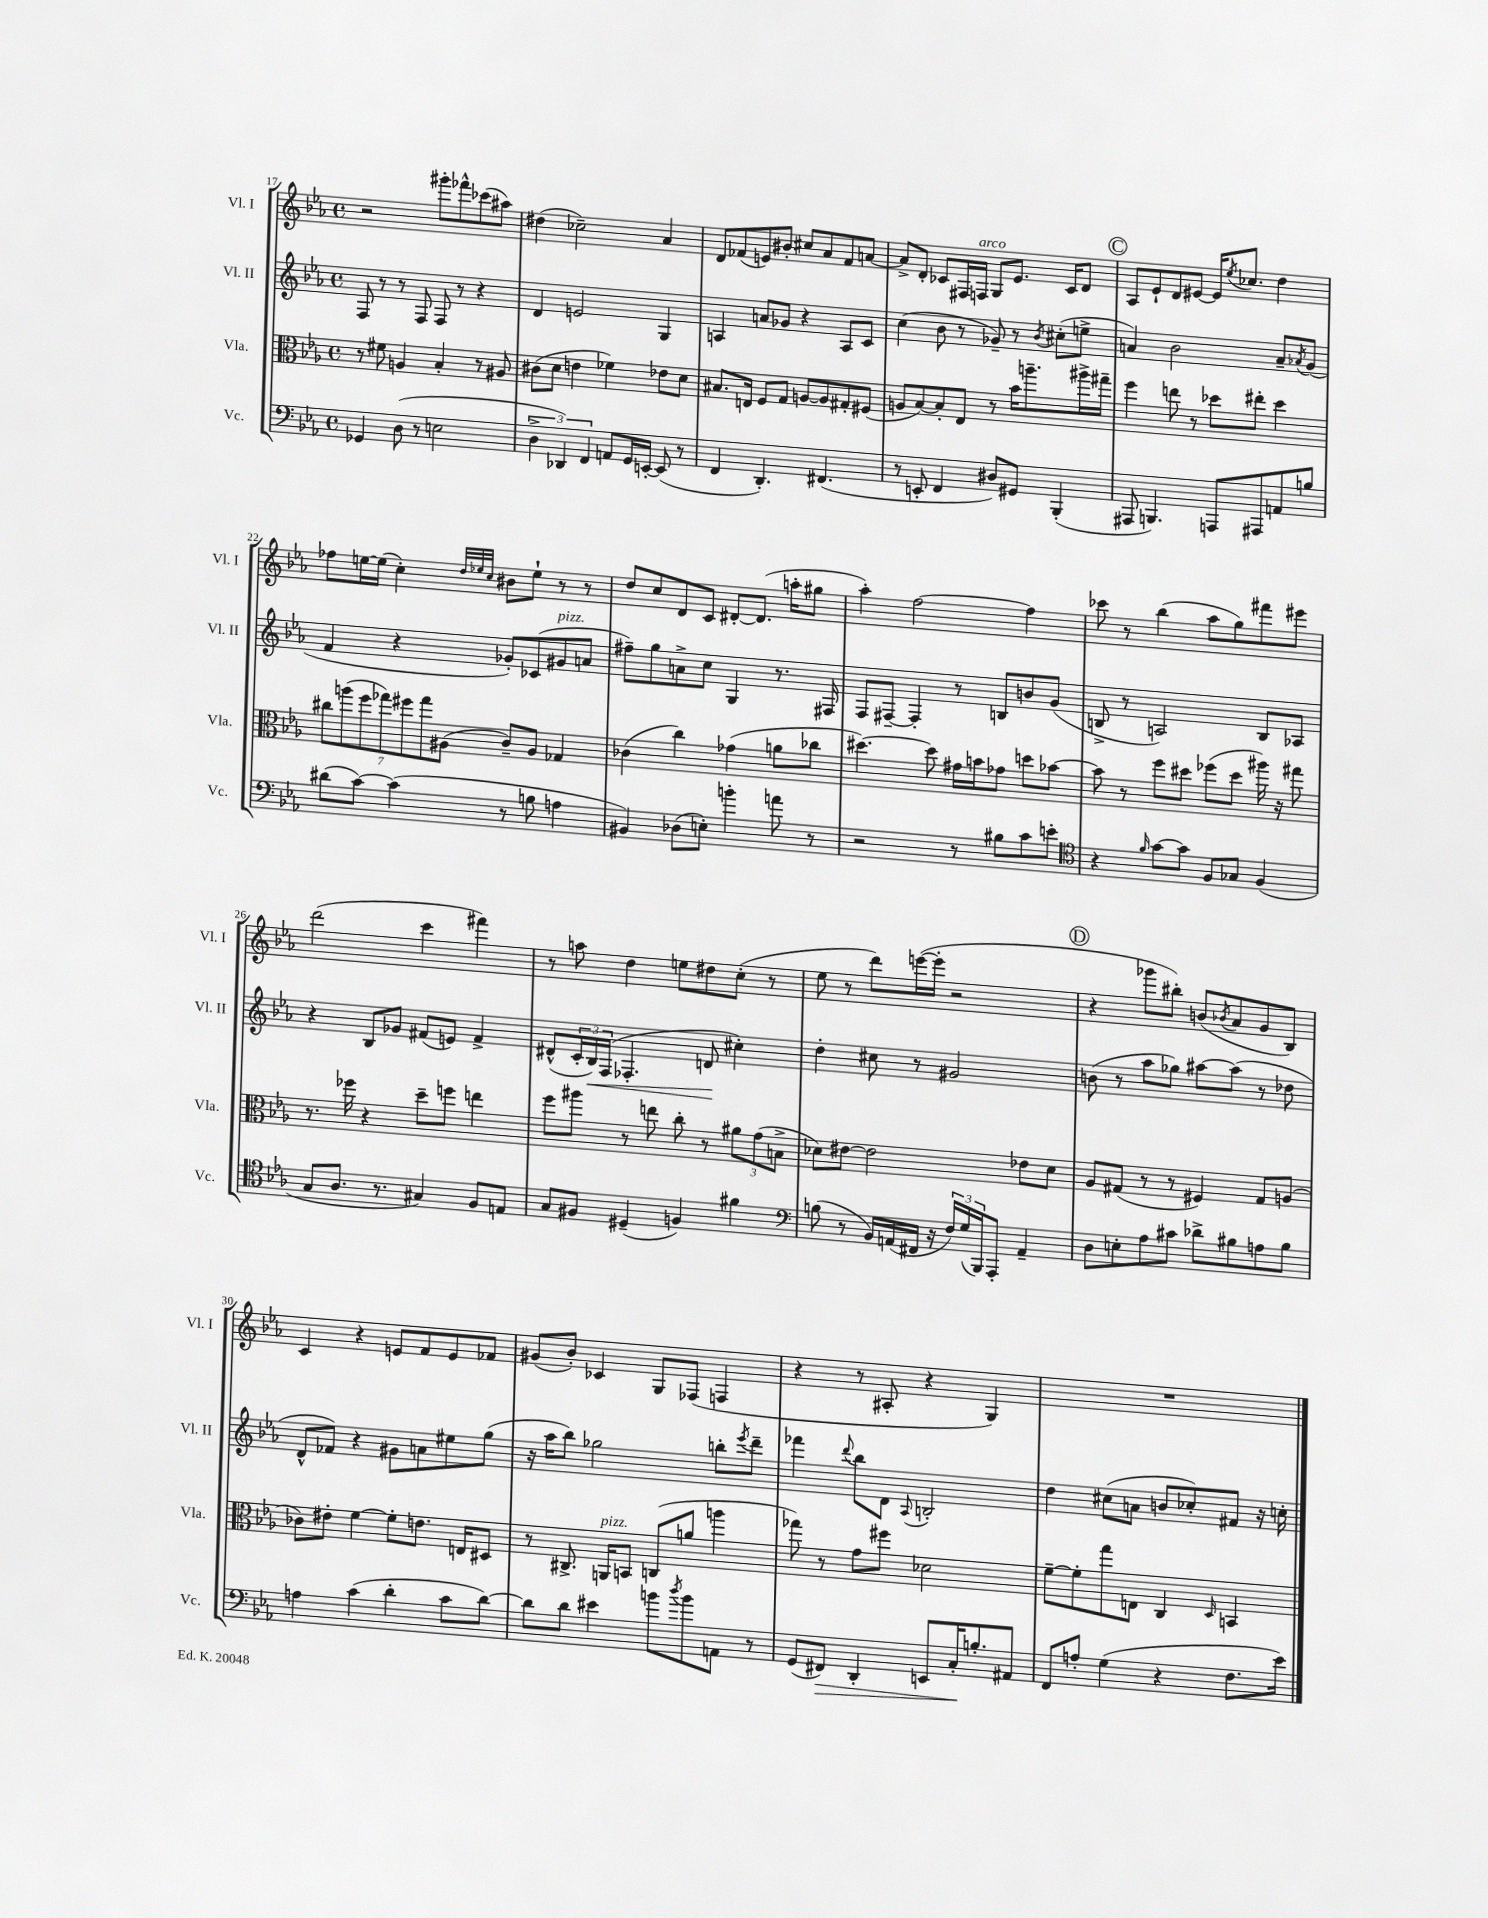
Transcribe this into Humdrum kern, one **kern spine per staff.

**kern	**kern	**kern	**kern
*staff4	*staff3	*staff2	*staff1
*clefF4	*clefC3	*clefG2	*clefG2
*k[b-e-a-]	*k[b-e-a-]	*k[b-e-a-]	*k[b-e-a-]
*M4/4	*M4/4	*M4/4	*M4/4
*met(c)	*met(c)	*met(c)	*met(c)
4GG-/	8r	8F/	2r
.	8f#\	8r	.
(8D\	4A/	8r	.
8r	.	8F/	.
2E\	4B-'/	8F/	8ggg#'\L
.	.	8r	8fff-^^\
.	8r	4r	(8ccc-\
.	8A#/	.	8aa#\J)
=	=	=	=
6D^\	(8c#\L	4d/	(4dd#\
.	8d\J	.	.
6DD-/)	.	.	.
.	4e\	2e/	2cc-~\)
6FF/	.	.	.
8AA/L	4f-\)	.	.
16GG/L	.	.	.
[16EE'/JJ	.	.	.
(8EE/]	8e-\L	4G/	4a-/
8r	8d\J	.	.
=	=	=	=
4FF/	8.B#/L	4A/	8d/L
.	.	.	(8f-/
.	16E/Jk	.	.
4.DD'/)	8F/L	8a/L	8e/)
.	8G/J	8g-/J	8b#'/J
.	[8A/L	4r	8cc#/L
(4.FF#/	8A/]	.	8a-/
.	8G#'/	8A/L	8f-/
.	(8F#/J	8c/J	[8a/J
=	=	=	=
8r	8A/L	(4cc\	8a^/]L
8EE'/	[8B-/)	.	8d'/J
4FF/	8B-'/]	8b-\	8c-/L
.	8E-/J	8r	16F#/L
.	.	.	16F/JJ
8D#/L)	8r	8g-~/)	8G/L
8GG#/J	16b-\LK	8r	8.e-/J
.	8.aa~\	.	.
.	.	8qb-/	.
(4BBB-'/	.	(8cc#'\L	.
.	.	.	16c-/LK
.	16aa#^\L	8ee^\J	8d/J
.	16gg#~\JJ	.	.
=	=	=	=
8AAA#/	4ff\	4a/)	8A-/L
4.BBB/)	.	.	8e-`/
.	8ee\	2b-\	8d/
.	8r	.	[8e#/J
8AAA/L	8dd-\L	.	16e#/]LK
.	.	.	8qee-/
.	.	.	8.cc-/J
8AAA#/	8ee#'\J	.	.
8AA/	4dd-\	8a~/L	4dd\
.	.	8qa-/	.
8B/J	.	(8g/J	.
=	=	=	=
(8d#\L	14cc#\L	4f/	8ff-\L
.	(14aa\	.	.
[8c\J)	.	.	[16ee\L
.	14ff\	.	.
.	.	.	(16ee\]JJ
.	14gg-\)	.	.
(4c\]	.	4r	4cc'\)
.	14ff#\	.	.
.	14gg-\	.	.
.	(14A#\J	.	.
.	.	.	32qqdd/LLL
.	.	.	32qqee-/
.	.	.	32qqcc/JJJ
8r	8c~/L)	8g-'/L)	8b#\L
8B\	8A#/J	(8c-/	8ee-`\J
4A\	4G-/	8g#/	8r
.	.	8a/J	8r
=	=	=	=
4BB#/)	(4c-\	8ff#~\L)	8dd/L
.	.	8gg\	8cc/
(8D-\L	4cc\)	8a^\	8d/
8E'\J)	.	8cc\J	8c/J
4b'\	(4g-\	4G/	[8d#'/L
.	.	.	(8.d#/]J
8a\	8a\L	8.r	.
.	.	.	16aa'\LK
8r	8cc-\J	.	8gg#\J
.	.	16F#/	.
=	=	=	=
2r	[4.dd#\)	8F/L	4aa-'\)
.	.	[8F#~/J	.
.	.	4F#'/]	[2ff\
.	8dd#\]	.	.
8r	16g#\LL	8r	.
.	16b\J	.	.
8B#\L	8g-\J	8B/L	.
8c\	8dd\L	8b/	4ff\]
8e'\J	[8b-\J	(8g/J	.
=	=	=	=
*clefC4	*	*	*
4r	8b-\]	8B^/	8ccc-\
.	8r	8r	8r
16qqf/	.	.	.
[8g\L	8ff\L	2A/)	(4bb-\
8g\]J	8dd#\J	.	.
8F/L	(8ff-\L	.	8aa-\L
8G-/J	8dd#\J	.	8gg\)
(4F/	16aa#\)	8B/L	8fff#\
.	16r	.	.
.	8gg#\	8A-/J	8eee#\J
=	=	=	=
8G/L	8.r	4r	(2ddd\
8.A-/J	.	.	.
.	16ff-\	.	.
.	4r	8B-/L	.
8.r	.	.	.
.	.	8g-/J	.
4G#/)	8dd~\L	(8f#/L	4ccc\
.	8ff\J	8e/J)	.
8F/L	4ee\	4f#^/	4fff#\)
8E/J	.	.	.
=	=	=	=
8G/L	8ff\L	(8d#^^/L	8r
8F#/J	8aa#\J	24c'/L	8aa\
.	.	24B-/)	.
.	.	(24F/JJ	.
(4D#~/	8r	4.F-'/	4dd\
.	8ee\	.	.
4F/)	8cc'\	.	8ee\L
.	8r	8d/	8dd#\
4f#\	12a#\L	4cc#'\)	(8cc'\J
.	(12g\	.	.
.	.	.	8r
.	12B^\J	.	.
=	=	=	=
*clefF4	*	*	*
(8B\	8d-\L)	4dd'\	8ee-\
8r	[8e#\J	.	8r
16BB-/LL)	2e#\]	8cc#\	8ddd\L)
(16AA/	.	.	.
16FF#/JJ	.	8r	([16eee\L
16r	.	.	16eee'\]JJ
24F/LL)	.	2g#/	2r
(24G/	.	.	.
24BBB-/J)	.	.	.
8AAA-'/J	.	.	.
4AA~/	8e-\L	.	.
.	8d-\J	.	.
=	=	=	=
8D\L	8A-/L	(8b\	4r
8E'\	(8G#/J	8r	.
8A-\	8r	8aa-\L	8ggg-\L
8c#\J	8r	8gg-\J)	8bb#'\J)
8d-^\L	4F#/)	[8aa#\L	(8b/L
.	.	.	8qb-/
8B#\	.	(8aa#\]J	8a-/
8A\	8G#/L	8r	8g/
8B#\J	(8A/J	8dd-\	8B-/J)
=	=	=	=
4A\	8c-\L)	8d^^/L	4c/
.	8e#'\J	8f-/J)	.
(4c\	[4f\	4r	4r
4d'\	8f'\]L	8g#\L	8e/L
.	8.e\J	8a\	8f/
8c\L	.	8ee#\	8e/
.	16E/LK	.	.
[8d\J)	8D#/J	(8gg\J	8f-/J
=	=	=	=
8d\]L	8r	16r	(8g#/L
.	.	16aa-\LK	.
8d\J	8.C#^/	8bb-\J)	8b-'/J)
4e#\	.	2gg-\	4c-/
.	16AA/LK	.	.
.	8BB/J	.	.
8b\L	(8C/L	.	8G/L
8qdd/	.	.	.
8b\	8a/J	.	(8F-/J
8AA\J	4aa\	8bb'\L	4F/
.	.	8qeee-/	.
8r	.	8ddd~\J	.
=	=	=	=
(8GG/L	8gg-\)	4fff-\	4r
8FF#/J)	8r	.	.
.	.	8qqddd/	.
4DD'/	8g\L	8bb-\L	8r
.	8ff#\J	8d\J	8A#'/
.	.	8qqA-/	.
8EE/L	2d-\	2B'/	4r
16C'/K	.	.	.
8.B'/	.	.	.
.	.	.	4G/)
8AA#/J	.	.	.
=	=	=	=
8FF/L	[8f~\L	4dd\	1r
8A'/J	8f'\]	.	.
(4G\	8gg\	(8cc#\L	.
.	8E\J	8a\J	.
4r	4C/	8b/L	.
.	.	8cc-'/)	.
.	16qqD/	.	.
8.F\L	4BB/	8f#/J	.
.	.	16r	.
16e-\Jk)	.	16cc'\	.
==	==	==	==
*-	*-	*-	*-
